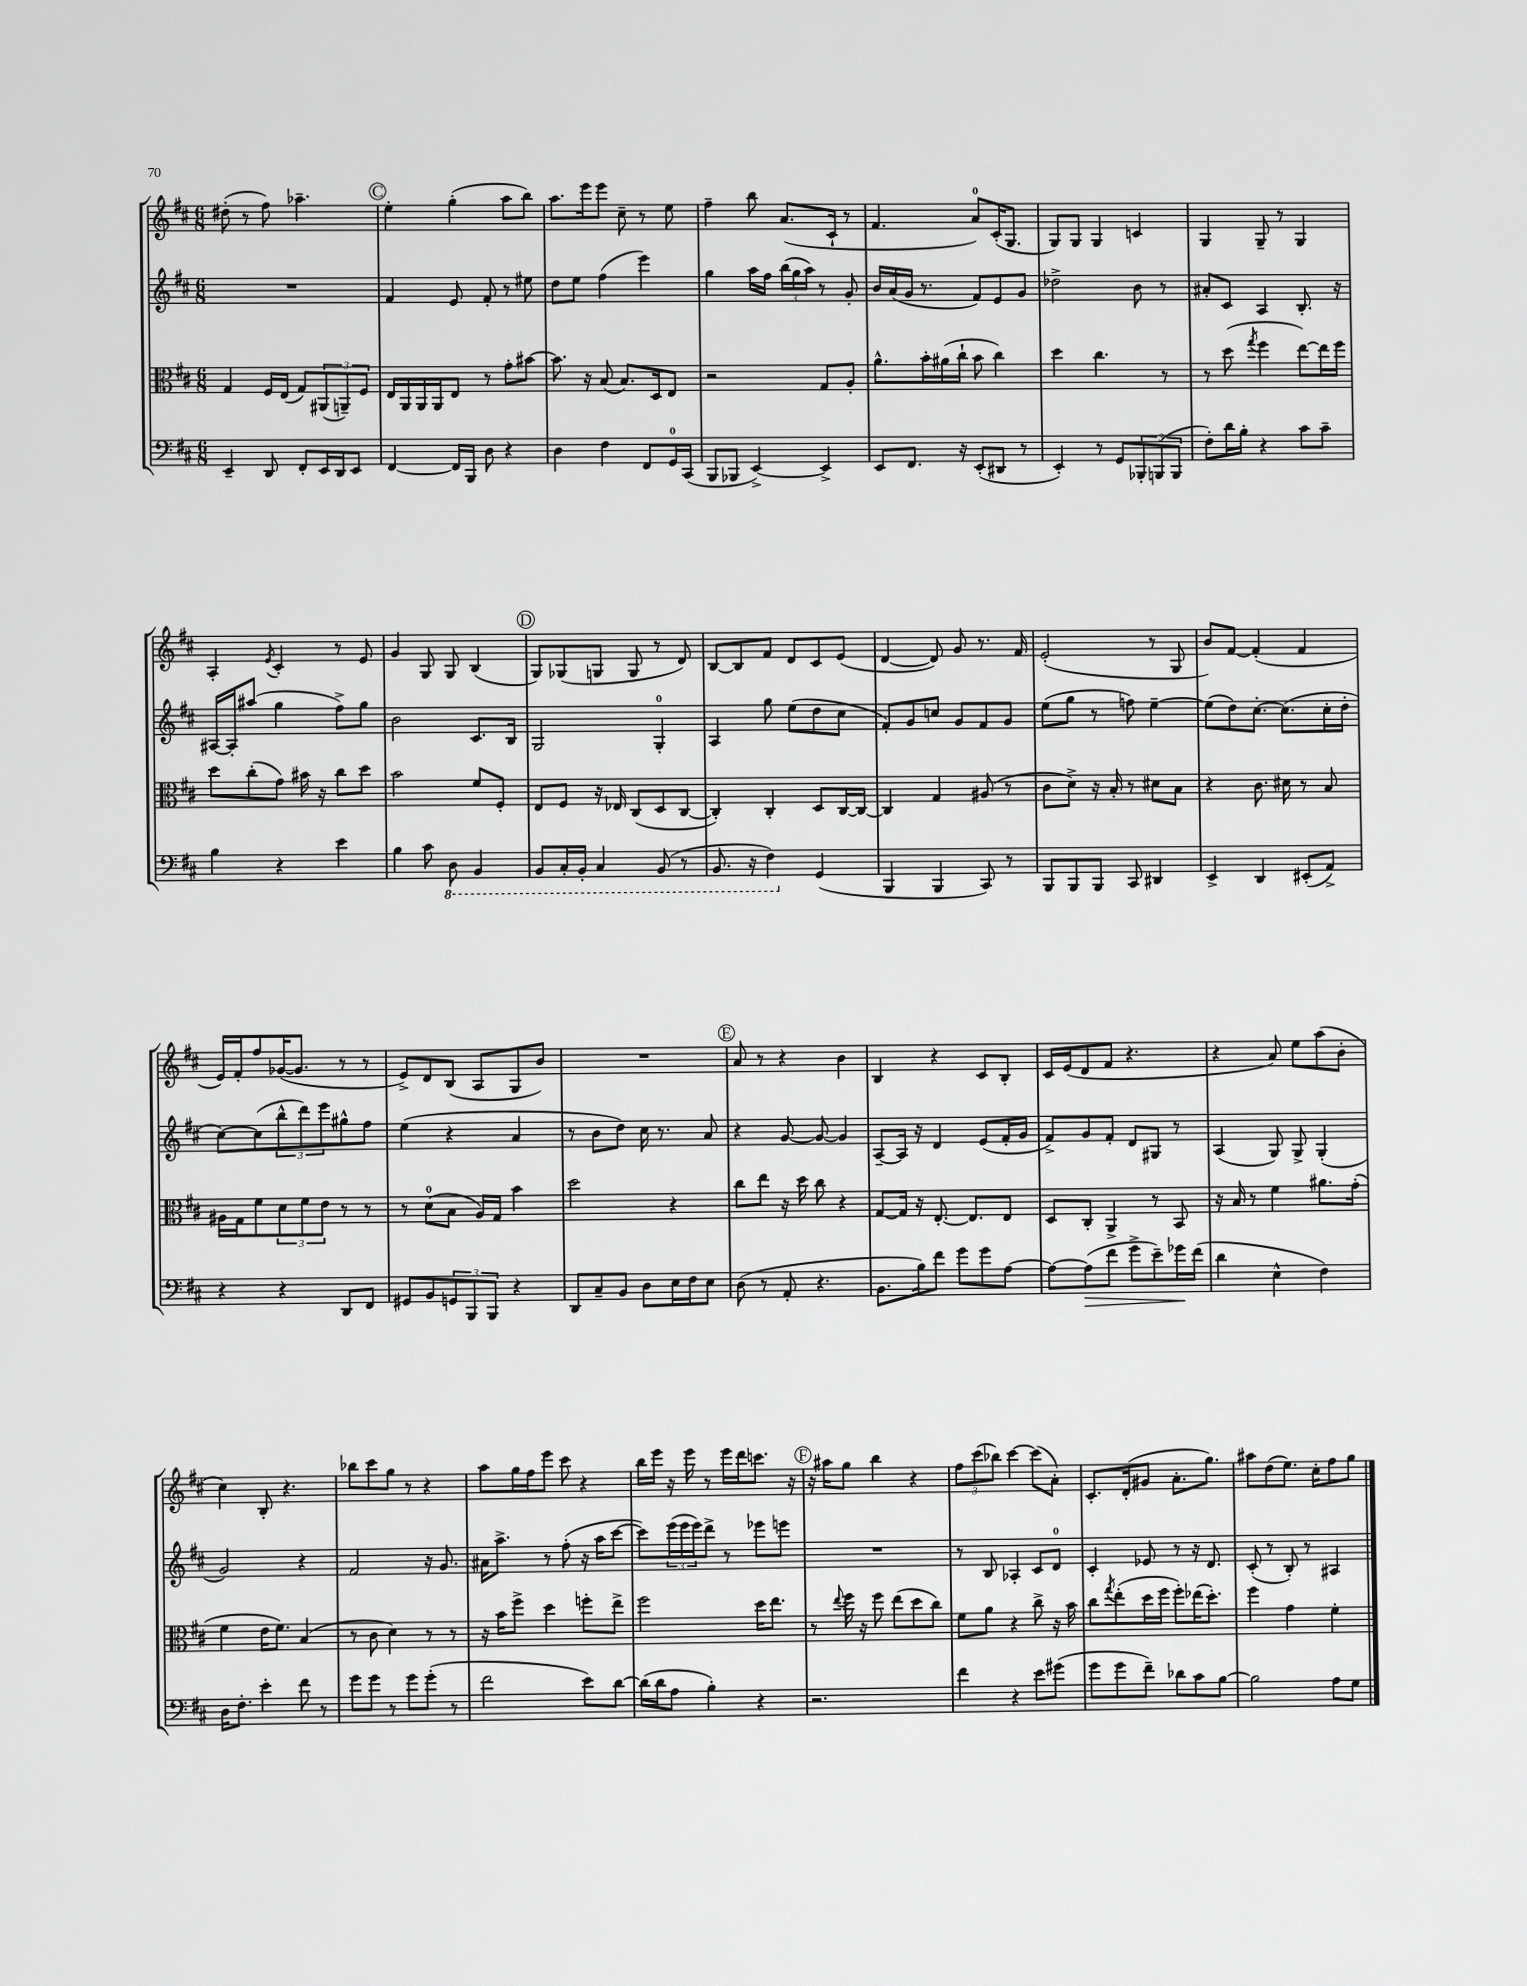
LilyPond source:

<<
\new StaffGroup <<
\new Staff = "s0" {
    \clef treble \key d \major \numericTimeSignature \time 6/8
    dis''8-.( r8 fis''8) aes''4.-- |
    \mark \markup { \circle "C" } e''4-. g''4-.( a''8 b''8) |
    a''8. e'''16 e'''8 cis''8-- r8 e''8 |
    fis''4-- b''8 a'8.( cis'16-! r8 |
    fis'4. a'8-0) cis'16-.( g8. |
    g8) g8 g4 c'4 |
    g4 g8-- r8 g4 |
    a4-. \acciaccatura { e'8 } cis'4-. r8 e'8 |
    g'4 g8 g8 b4( |
    \mark \markup { \circle "D" } g8) ges8( g8 g8 r8 d'8) |
    b8~ b8 fis'8 d'8 cis'8 e'8( |
    d'4~ d'8) g'8 r8. fis'16 |
    e'2-.( r8 g8 |
    b'8) fis'8~ fis'4-.( fis'4 |
    e'16) fis'16-. fis''8 ges'16~( ges'8. r8 r8 |
    e'8->) d'8 b8( a8 g8 b'8) |
    R2. |
    \mark \markup { \circle "E" } a'8 r8 r4 b'4 |
    b4 r4 cis'8 b8-. |
    cis'16 e'16( d'8 fis'8 r4. |
    r4 a'8) e''8 a''8( b'8-. |
    cis''4) b8-. r4. |
    bes''8 cis'''8 g''8 r8 r4 |
    a''8 g''16 fis''16 e'''8 cis'''8 r4 |
    b''16 e'''16 r16 e'''16 r8 e'''16 d'''16 c'''8. r16 |
    \mark \markup { \circle "F" } r16 ais''16 g''8 b''4 r4 |
    \tuplet 3/2 { fis''8 cis'''8( bes''8) } cis'''4~ cis'''8( a'8-.) |
    cis'8.-. d'16-.( gis'8 a'8.-. g''8.) |
    ais''8 d''8( e''8.) cis''16-. fis''8 g''8 \bar "|." |
}
\new Staff = "s1" {
    \clef treble \key d \major \numericTimeSignature \time 6/8
    R2. |
    \mark \markup { \circle "C" } fis'4 e'8 fis'8-. r8 eis''8 |
    d''8 e''8 fis''4( e'''4) |
    g''4 a''16 fis''16 \tuplet 3/2 { b''16( g''16 a''16) } r8 g'8-. |
    b'16 a'16( g'16 r8. fis'8) e'8 g'8 |
    des''2-> b'8 r8 |
    ais'8-. cis'8 a4 b8.-. r16 |
    ais16~ ais16-. ais''8( g''4 fis''8->) g''8 |
    b'2 cis'8. b16 |
    \mark \markup { \circle "D" } g2 g4-0-. |
    a4 g''8 e''8( d''8 cis''8 |
    fis'8-.) g'8 c''8 g'8 fis'8 g'8 |
    e''8( g''8 r8 f''8) e''4~-- |
    e''8( d''8) cis''8.~-. cis''8.( cis''16-. d''16-. |
    cis''8~) cis''8( \tuplet 3/2 { b''8-^ d'''8) e'''8 } gis''8-^ fis''8 |
    e''4( r4 a'4 |
    r8 b'8 d''8) cis''16 r8. a'8 |
    \mark \markup { \circle "E" } r4 g'8~ g'8~ g'4 |
    a8~-- a16 r16 d'4 e'8( fis'16-. g'16 |
    fis'8->) g'8 fis'8-. d'8 gis8 r8 |
    a4( g8) g8-> g4-.( |
    g'2) r4 |
    fis'2 r16 g'8. |
    ais'16 a''8.-> r8 fis''8-.( r16 a''16 cis'''8~ |
    cis'''8) \tuplet 3/2 { e'''16( e'''16 e'''16) } d'''8-> r8 ees'''8 e'''8 |
    \mark \markup { \circle "F" } R2. |
    r8 b8 aes4-. cis'8 d'8-0 |
    cis'4-. ees'8 r8 r16 d'8. |
    cis'8-.( r8 b8-.) r8 ais4 \bar "|." |
}
\new Staff = "s2" {
    \clef alto \key d \major \numericTimeSignature \time 6/8
    g4 fis16 e16( g8) \tuplet 3/2 { ais,8( a,8--) fis8 } |
    \mark \markup { \circle "C" } e16 a,16 a,16 a,16 e8 r8 g'8-. bis'8~ |
    bis'8. r16 b8( b8.) d16 e8 |
    r2 g8 a8-. |
    a'8.-^ b'16-. ais'16( cis''16-! b'8 cis''4) |
    d''4 cis''4. r8 |
    r8 d''8( \acciaccatura { g''8 } fis''4 e''8~) e''16 fis''16 |
    d''8 cis''8-.( g'8) bis'16 r16 cis''8 d''8 |
    b'2 fis'8 fis8-. |
    \mark \markup { \circle "D" } e8 fis8 r16 ees16 cis8( d8 cis8~ |
    cis4-.) cis4-. d8 cis16~ cis16~ |
    cis4 g4 ais8( r8 |
    cis'8 d'8->) r16 b16-. r8 dis'8 b8 |
    r4 cis'8. dis'16 r8 b8 |
    ais16 g16 fis'8 \tuplet 3/2 { d'8 fis'8 e'8 } r8 r8 |
    r8 d'8-0( b8 a16) g16 b'4 |
    d''2 r4 |
    \mark \markup { \circle "E" } cis''8 e''8 r16 d''16 cis''8 r4 |
    g8~ g16 r16 e8.~-. e8. e8 |
    d8 cis8-. a,4-> r8 b,8 |
    r16 b16 r8 fis'4 ais'8. g'16-.( |
    fis'4 e'16 fis'8.) b4( |
    r8 cis'8 d'4) r8 r8 |
    r16 b'16 fis''8-> d''4 f''8-. e''8-> |
    fis''2 d''16 e''8. |
    \mark \markup { \circle "F" } r8 \appoggiatura { e''8 } fis''16 r16 fis''8 e''8( d''8 cis''8) |
    fis'8 a'8 r4 cis''8-> r16 b'16 |
    cis''8 \acciaccatura { g''8 } e''8-.( d''16 fis''16 fis''8-.) ees''16( d''8.-.) |
    fis''4 g'4 fis'4-. \bar "|." |
}
\new Staff = "s3" {
    \clef bass \key d \major \numericTimeSignature \time 6/8
    e,4-- d,8 fis,8-. e,16 d,16 e,8 |
    \mark \markup { \circle "C" } fis,4~ fis,16 b,,16 d8 r4 |
    d4 fis4 fis,8 g,16-0 cis,16( |
    b,,8 bes,,8 e,4~->) e,4-> |
    e,8 fis,8. r16 e,8-.( dis,8 r8 |
    e,4-.) r8 g,8 \tuplet 3/2 { bes,,8-. b,,8( b,,8 } |
    fis8-.) d'16 b16-. r4 cis'8 cis'8-- |
    b4 r4 e'4 |
    b4 cis'8 \ottava #-1 d,8 b,,4 |
    \mark \markup { \circle "D" } b,,8 cis,16-. b,,16-. cis,4 b,,8( r8 |
    b,,8. r16 fis,4) \ottava #0 g,4( |
    b,,4 b,,4 cis,8) r8 |
    b,,8 b,,8 b,,8 cis,8 dis,4 |
    e,4-> d,4 eis,8-.( a,8->) |
    r4 r4 d,8 fis,8 |
    gis,8 b,8 \tuplet 3/2 { g,8 b,,8 b,,8 } r4 |
    d,8 cis8-- b,8 d8 e16 fis16 e8 |
    \mark \markup { \circle "E" } d8( r8 a,8-. r4. |
    b,8. b16) fis'8 g'8 g'8 a8~ |
    a8~ a8\>( fis'8 g'8-> e'8--) ges'16\! fis'16( |
    d'4 e4-^ fis4) |
    d16 fis8.-. e'4-. fis'8 r8 |
    g'8 g'8 r8 g'8 g'8-.( r8 |
    fis'2 e'8) d'8~ |
    d'16( d'16 a8 b4-.) r4 |
    \mark \markup { \circle "F" } r2. |
    fis'4 r4 e'8 gis'8( |
    g'8 g'8 fis'8--) des'8 cis'8 b8~ |
    b2 a8 g8 \bar "|." |
}
>>
>>
\layout { \context { \Score \remove "Bar_number_engraver" } }
